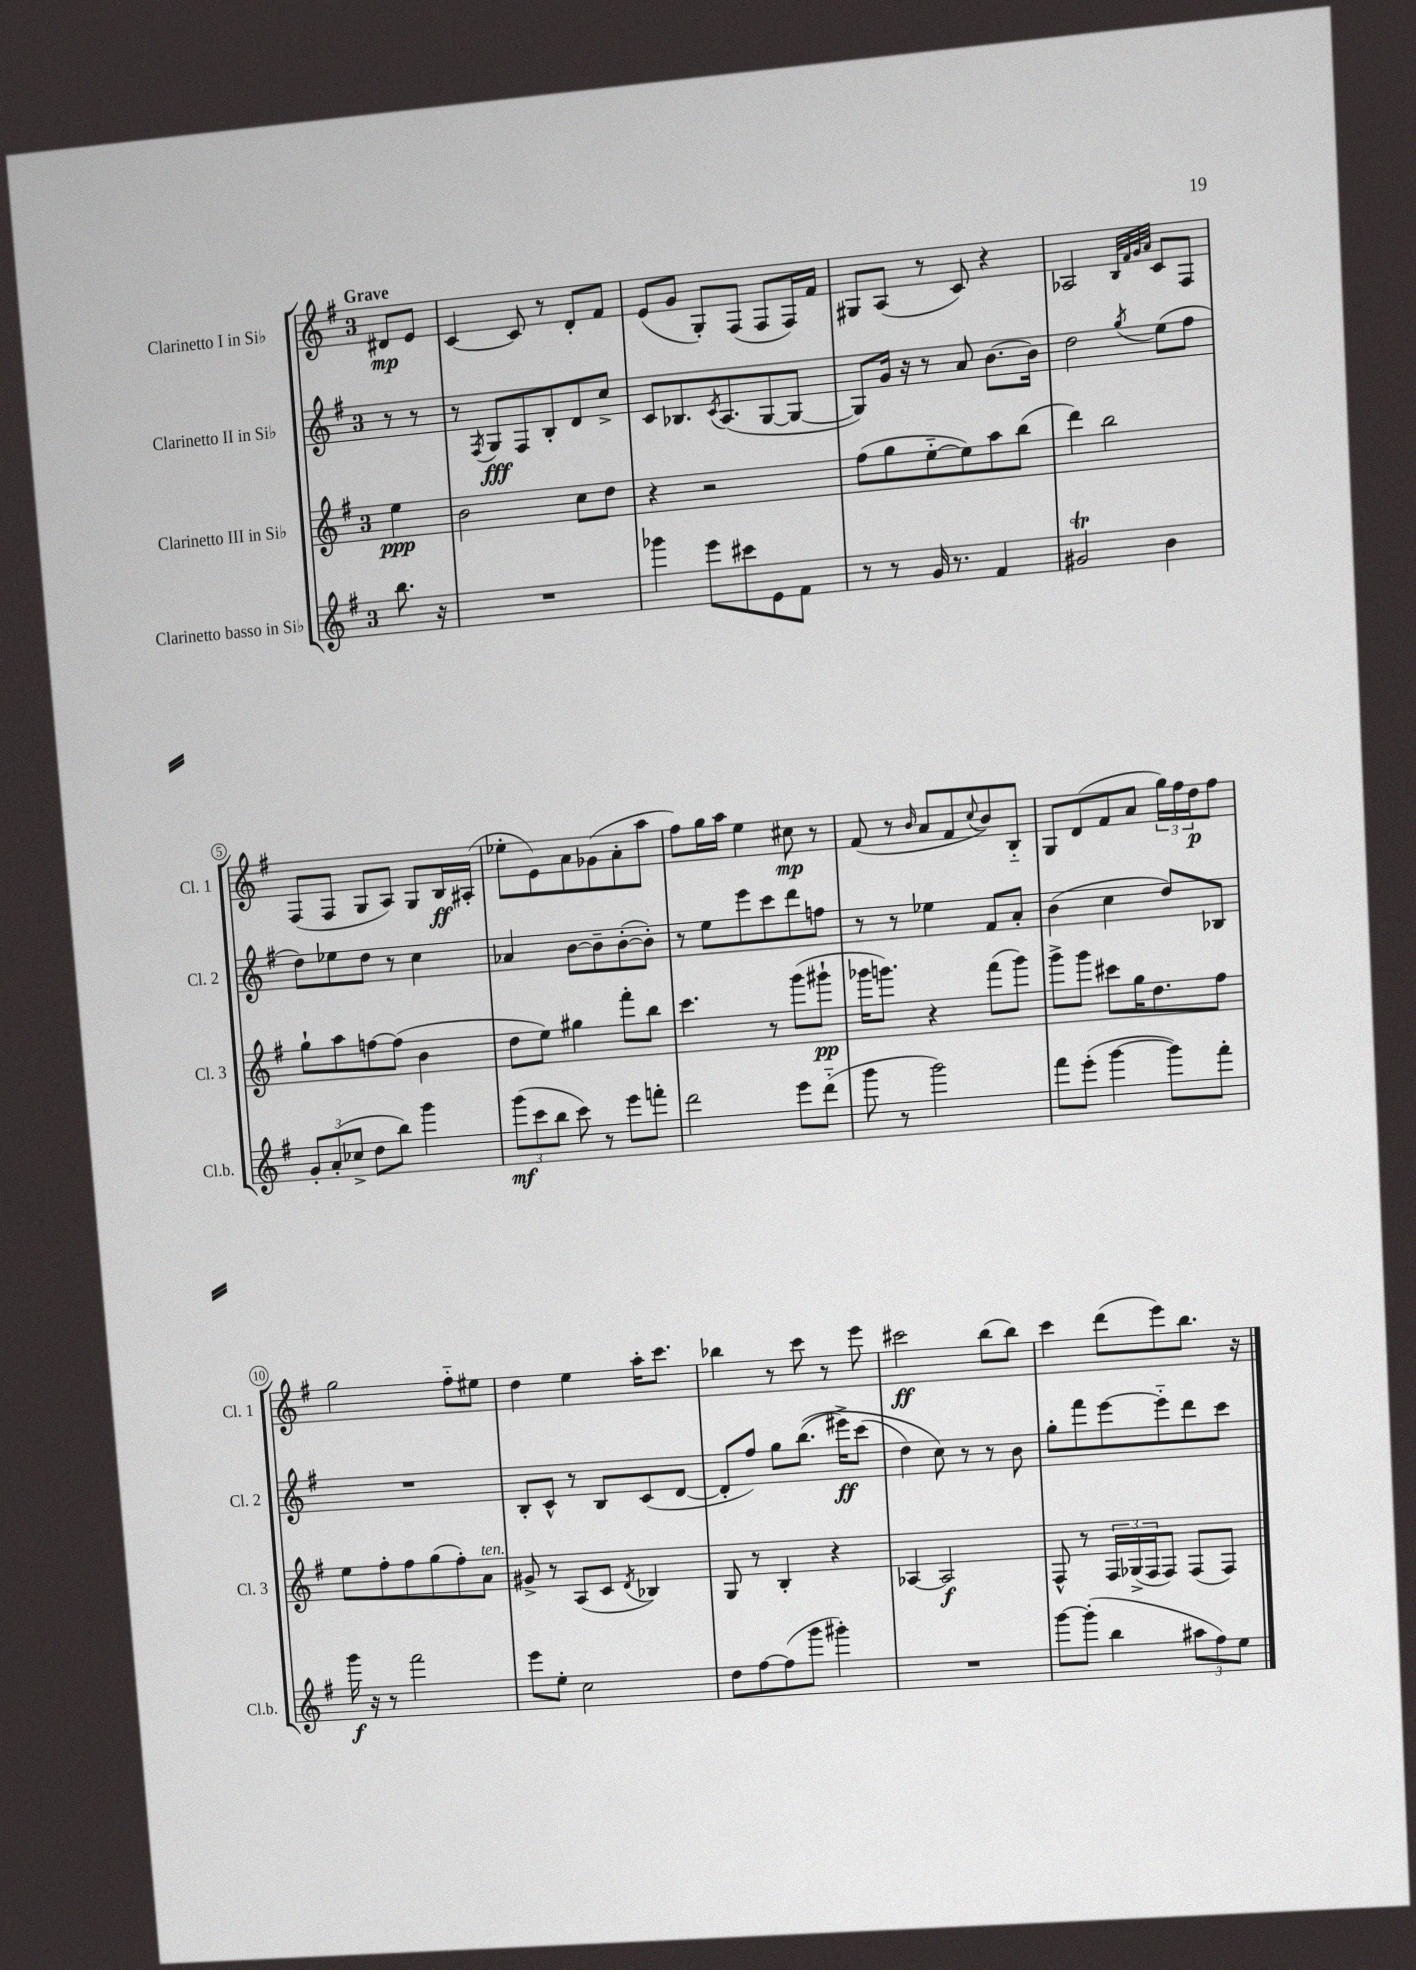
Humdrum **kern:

**kern	**dynam	**kern	**dynam	**kern	**dynam	**kern	**dynam
*part4	*part4	*part3	*part3	*part2	*part2	*part1	*part1
*staff4	*staff4	*staff3	*staff3	*staff2	*staff2	*staff1	*staff1
*I"Clarinetto basso in Si♭	*	*I"Clarinetto III in Si♭	*	*I"Clarinetto II in Si♭	*	*I"Clarinetto I in Si♭	*
*I'Cl.b.	*	*I'Cl. 3	*	*I'Cl. 2	*	*I'Cl. 1	*
*clefG2	*	*clefG2	*	*clefG2	*	*clefG2	*
*k[f#]	*	*k[f#]	*	*k[f#]	*	*k[f#]	*
*M3/4	*	*M3/4	*	*M3/4	*	*M3/4	*
=	=	=	=	=	=	=	=
!	!	!	!	!	!	!LO:TX:a:B:t=Grave	!
8.bb\	.	4ee\	ppp	8r	.	8d#X/L	mp
.	.	.	.	8r	.	8e/J	.
16r	.	.	.	.	.	.	.
=1	=1	=1	=1	=1	=1	=1	=1
2.r	.	2b\	.	8r	.	[4c/	.
.	.	.	.	8qF#/	.	.	.
.	.	.	.	8G/L	fff	.	.
.	.	.	.	8F#/	.	8c/]	.
.	.	.	.	8B'/	.	8r	.
.	.	8cc\L	.	8d/	.	8d'/L	.
.	.	8dd\J	.	8cc^/J	.	8f#/J	.
=2	=2	=2	=2	=2	=2	=2	=2
4ggg-X\	.	4r	.	8c/L	.	(8e/L	.
.	.	.	.	8.B-X/	.	8g/J	.
8eee\L	.	2r	.	.	.	8G'/L)	.
.	.	.	.	8qc/	.	.	.
.	.	.	.	(8.A/	.	.	.
8ccc#X\	.	.	.	.	.	(8F#/J	.
8e\	.	.	.	[8G/	.	8F#/L	.
8f#\J	.	.	.	8G/J_	.	16F#/L)	.
.	.	.	.	.	.	16f#/JJ	.
=3	=3	=3	=3	=3	=3	=3	=3
8r	.	(8ff#\L	.	8G/L])	.	8G#X/L	.
8r	.	8gg\	.	16g/Jk	.	(8A/J	.
.	.	.	.	16r	.	.	.
16g/	.	[8ee\	.	8r	.	8r	.
8.r	.	.	.	.	.	.	.
.	.	8ee\])	.	8a/	.	8c/)	.
4f#/	.	8aa\	.	[8.b\L	.	4r	.
.	.	(8bb\J	.	.	.	.	.
.	.	.	.	16b\Jk]	.	.	.
=4	=4	=4	=4	=4	=4	=4	=4
2g#Xt/	.	4ddd\)	.	2dd\	.	2A-X/	.
.	.	2bb\	.	.	.	.	.
.	.	.	.	.	.	32qqB/LLL	.
.	.	.	.	.	.	32qqf#/	.
.	.	.	.	.	.	32qqg/	.
.	.	.	.	8qgg/	.	32qqa/JJJ	.
4b\	.	.	.	(8ee\L	.	8c/L	.
.	.	.	.	8ff#\J	.	8F#/J	.
!!LO:LB:g=z
=5	=5	=5	=5	=5	=5	=5	=5
12g'/L	.	8gg`\L	.	8dd\L)	.	(8F#/L	.
(12a'/	.	.	.	.	.	.	.
.	.	8aa\	.	8ee-X\	.	8F#/J	.
12cc-X^/J	.	.	.	.	.	.	.
8dd\L	.	[8ffn\	.	8dd\J	.	8G/L	.
8bb\J)	.	(8ff\J]	.	8r	.	8A/J)	.
4ggg\	.	4b\	.	4cc\	.	8G/L	.
.	.	.	.	.	.	16B/L	ff
.	.	.	.	.	.	(16A#X'/JJ	.
=6	=6	=6	=6	=6	=6	=6	=6
(12ggg\L	mf	8dd\L	.	4a-X/	.	8ee-X'\L	.
12ccc\	.	.	.	.	.	.	.
.	.	8ee\J)	.	.	.	8e\)	.
12bb\J	.	.	.	.	.	.	.
8ccc\)	.	4gg#X\	.	[8b\L	.	8a\	.
8r	.	.	.	8b~\]	.	(8g-X\	.
8eee\L	.	8fff#'\L	.	([8b'\	.	8a'\	.
8fffn'\J	.	8bb\J	.	8b'\J])	.	8aa\J	.
=7	=7	=7	=7	=7	=7	=7	=7
2ddd\	.	4.ccc\	.	8r	.	8ff#\L)	.
.	.	.	.	8ee\L	.	16gg\L	.
.	.	.	.	.	.	16aa\JJ	.
.	.	.	.	8eee\	.	4ee\	.
.	.	8r	.	8ccc\	.	.	.
8eee\L	.	(8ggg\L	.	8ddd\	.	8cc#X\	mp
(8ddd\J	.	8ggg#X`\J	pp	8ffn\J	.	8r	.
=8	=8	=8	=8	=8	=8	=8	=8
8ggg\	.	16ggg-X\KL	.	8r	.	(8f#/	.
.	.	8.gggn\J)	.	.	.	.	.
8r	.	.	.	8r	.	8r	.
.	.	.	.	.	.	16qqb/	.
2ggg\)	.	4r	.	4ee-X\	.	8a/L	.
.	.	.	.	.	.	8f#/	.
.	.	.	.	.	.	8qqcc/	.
.	.	(8fff#\L	.	8f#/L	.	8b/)	.
.	.	8ggg\J)	.	8a'/J	.	8B/J	.
=9	=9	=9	=9	=9	=9	=9	=9
8fff#\L	.	8ggg^\L	.	(4b\	.	8G/L	.
(8eee'\J	.	8ggg\J	.	.	.	(8d/	.
[4ggg\	.	8ccc#X\L	.	4cc\	.	8f#/	.
.	.	16gg\K	.	.	.	8a/J	.
.	.	8.dd\	.	.	.	.	.
8ggg\L])	.	.	.	8dd/L)	.	24gg\LL)	.
.	.	.	.	.	.	24ff#\	.
.	.	.	.	.	.	24dd\J	p
8fff#'\J	.	8ff#\J	.	8B-X/J	.	8ff#\J	.
!!LO:LB:g=z
=10	=10	=10	=10	=10	=10	=10	=10
16ggg\	f	8ee\L	.	2.r	.	2gg\	.
16r	.	.	.	.	.	.	.
8r	.	8ff#'\	.	.	.	.	.
2fff#\	.	8ff#\	.	.	.	.	.
.	.	(8gg\	.	.	.	.	.
.	.	8ff#'\)	.	.	.	8ff#\L	.
!	!	!LO:TX:a:i:t=ten.	!	!	!	!	!
.	.	8a\J	.	.	.	8ee#X\J	.
=11	=11	=11	=11	=11	=11	=11	=11
8eee\L	.	8g#X^/	.	8B'/L	.	4dd\	.
8ee'\J	.	8r	.	8c^^/J	.	.	.
2cc\	.	(8A/L	.	8r	.	4ee\	.
.	.	8c/J	.	8B/L	.	.	.
.	.	8qd/	.	.	.	.	.
.	.	4B-X/)	.	(8c/	.	16aa'\KL	.
.	.	.	.	.	.	8.ccc\J	.
.	.	.	.	[8d/J	.	.	.
=12	=12	=12	=12	=12	=12	=12	=12
8dd\L	.	8G/	.	8d'/L]	.	4bb-X\	.
[8ff#\	.	8r	.	8ff#/J)	.	.	.
(8ff#\]	.	4B'/	.	8gg\L	.	8r	.
8ggg\J	.	.	.	((8.bb\J	.	8ccc\	.
4ggg#X'\)	.	4r	.	.	.	8r	.
.	.	.	.	16eee#X^\KL)	ff	.	.
.	.	.	.	(8ccc\J	.	8eee\	.
=13	=13	=13	=13	=13	=13	=13	=13
2.r	.	[4A-X/	.	4dd\)	.	2ccc#X\	ff
.	.	2A-/]	f	8cc\)	.	.	.
.	.	.	.	8r	.	.	.
.	.	.	.	8r	.	(8bb\L	.
.	.	.	.	8b\	.	8bb\J)	.
=14	=14	=14	=14	=14	=14	=14	=14
[8ggg\L	.	8F#^^/	.	8gg'\L	.	4ccc\	.
(8ggg'\J]	.	8r	.	8fff#\	.	.	.
4bb\	.	24F#/LL	.	[8eee\	.	(8ddd\L	.
.	.	(24G-X^/	.	.	.	.	.
.	.	24F#/J	.	.	.	.	.
.	.	8F#/J)	.	8eee\]	.	8eee\)	.
12aa#X\L	.	(8F#/L	.	8ddd\	.	8.bb\J	.
12ff#\)	.	.	.	.	.	.	.
.	.	8F#/J)	.	8ccc\J	.	.	.
12ee\J	.	.	.	.	.	.	.
.	.	.	.	.	.	16r	.
==	==	==	==	==	==	==	==
*-	*-	*-	*-	*-	*-	*-	*-
